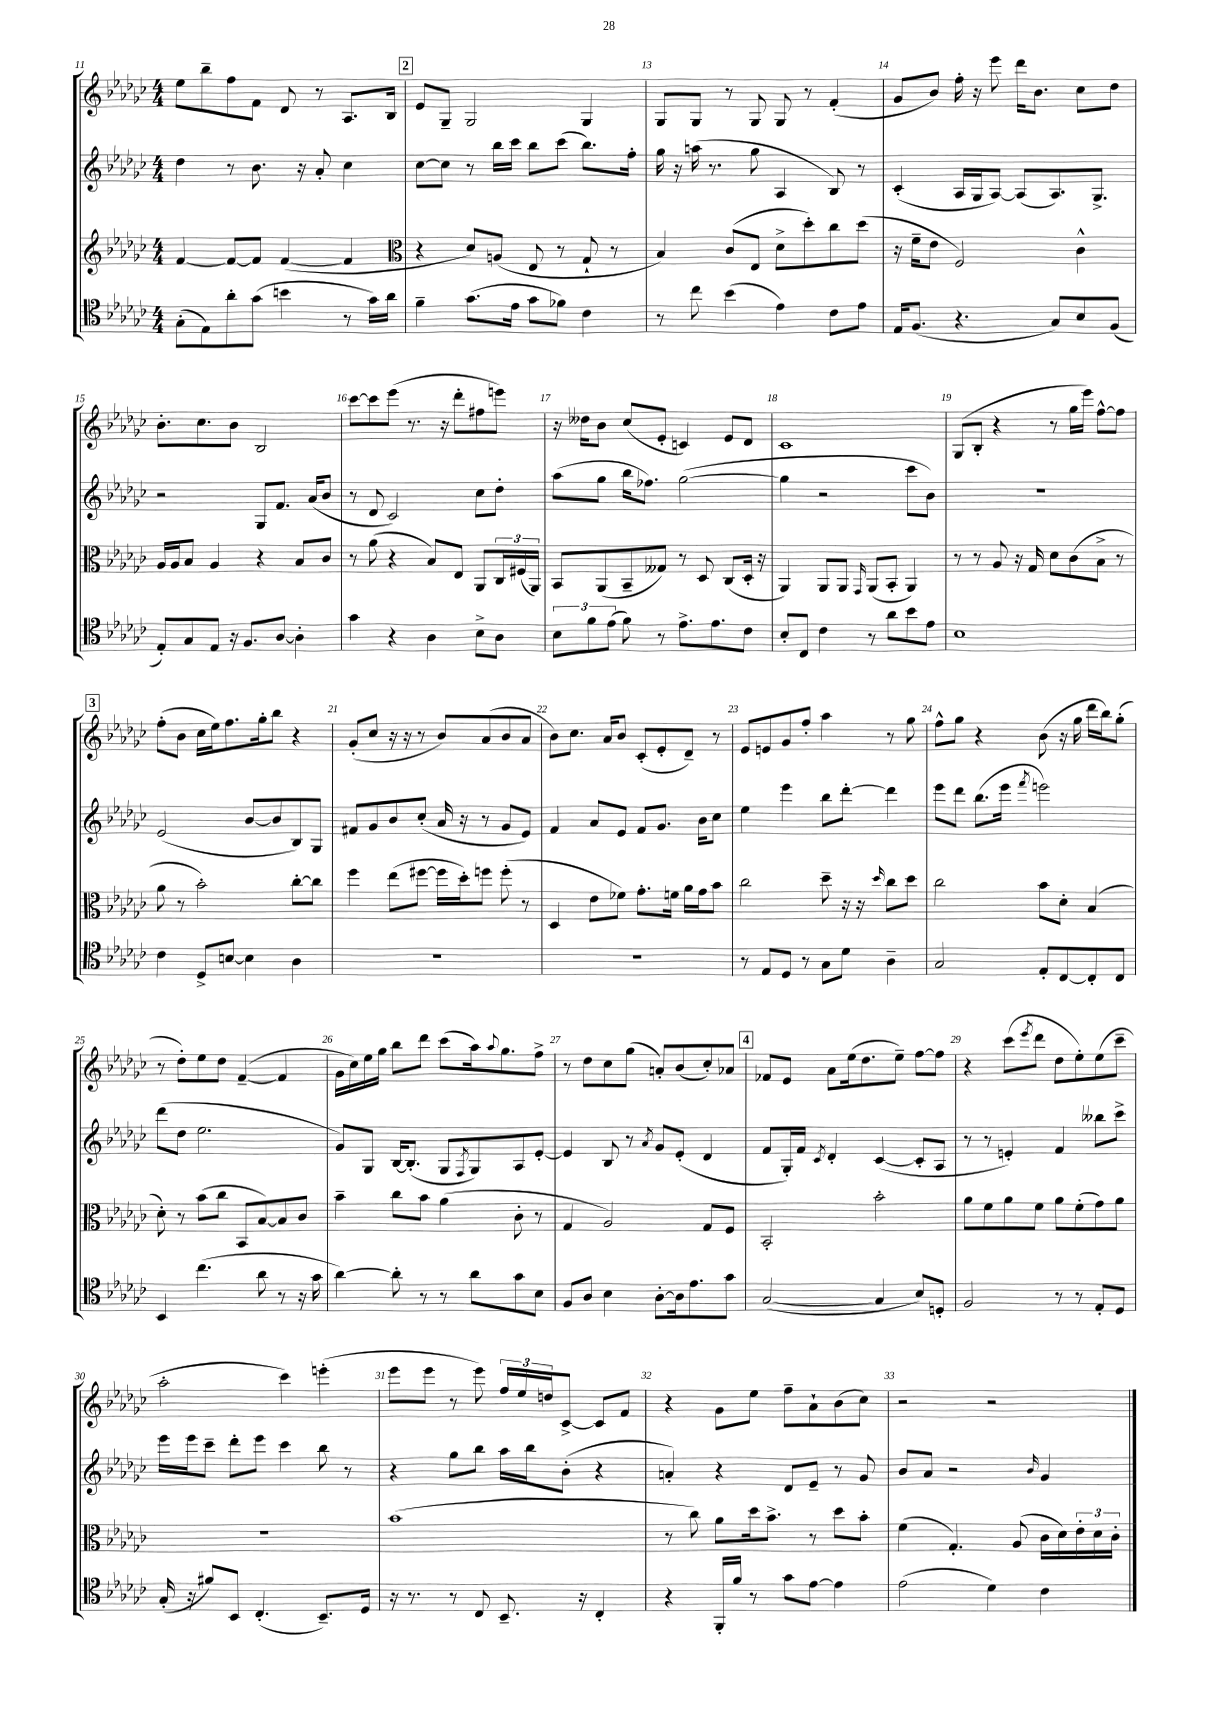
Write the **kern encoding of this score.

**kern	**kern	**kern	**kern
*staff4	*staff3	*staff2	*staff1
*clefC4	*clefG2	*clefG2	*clefG2
*k[b-e-a-d-g-c-]	*k[b-e-a-d-g-c-]	*k[b-e-a-d-g-c-]	*k[b-e-a-d-g-c-]
*M4/4	*M4/4	*M4/4	*M4/4
(8G-'\L	[4f/	4dd-\	8ee-\L
8E-\)	.	.	8bb-~\
8a-'\	8f/_L	8r	8ff\
(8g-\J	8f/]J	8.b-\	8f\J
4b\	([4f/	.	8d-/
.	.	16r	.
.	.	8a-'/	8r
8r	4f/]	4cc-\	8.A-/L
16g-\LL)	.	.	.
16a-\JJ	.	.	16B-/Jk
=	=	=	=
*	*clefC3	*	*
4f~\	4r	[8cc-\L	8e-/L
.	.	8cc-\]J	8G-~/J
(8.g-\L	8d-/L)	8r	2G-/
.	(8A/J	16bb-\LL	.
16e-\Jk	.	16ccc-\JJ	.
8g-\L	8E-/	8bb-\L	.
8f-\J)	8r	(8ccc-\J	.
4c-\	8G-`/	8.bb-\L)	4G-/
.	8r	.	.
.	.	16ff'\Jk	.
=	=	=	=
8r	4B-/)	16gg-\	8G-/L
.	.	16r	.
8cc-\	.	(16aa\	8G-/J
.	.	8.r	.
(4b-\	(8c-/L	.	8r
.	8E-/J	8gg-\	8G-/
4e-\)	8d-^\L	4A-/	8G-/
.	8dd-'\)	.	8r
8c-\L	8cc-\	8B-/)	(4f'/
8e-\J	(8dd-\J	8r	.
=	=	=	=
16E-/LK	16r	(4c-'/	8g-/L
(8.F/J	16f~\LK	.	.
.	8e-\J	.	8b-/J)
4.r	2F/)	16A-/LL	16ff'\
.	.	16G-/J	16r
.	.	[8A-/J)	8eee-\
.	.	(8A-/]L	16ddd-\LK
.	.	.	8.b-\J
8G-/L)	.	8.A-/)	.
8B-/	4c-^^\	.	8cc-\L
.	.	8.G-^/J	.
(8F/J	.	.	8dd-\J
=	=	=	=
8E-'/L)	16A-/LL	2r	8.b-'\L
.	16A-/J	.	.
8G-/	8B-/J	.	.
.	.	.	8.cc-\
8E-/J	4A-/	.	.
16r	.	.	8b-\J
8.F/L	.	.	.
.	4r	8G-/L	2B-/
[8A-/J	.	8.f/J	.
4A-'\]	8B-/L	.	.
.	.	(16a-/LK	.
.	8c-/J	8b-/J	.
=	=	=	=
4g-\	8r	8r	[8ccc-\L
.	(8a-\	8d-/	8ccc-\]
4r	4r	2c-/)	(8eee-\J
.	.	.	8.r
4A-\	8B-/L)	.	.
.	.	.	16r
.	8E-/J	.	8ddd-'\L
8B-^\L	8AA-/L	8cc-\L	8ff#\
8A-\J	24C-/L	8dd-'\J	8eee\J)
.	(24F#/	.	.
.	24AA-/JJ)	.	.
=	=	=	=
12B-\L	8BB-/L	(8aa-\L	16r
.	.	.	16dd--\LK
12f\	.	.	.
.	(8AA-/	8gg-\J	8b-\J
(12e-\J	.	.	.
8f\)	8BB-~/	16bb-\LK	(8cc-/L
.	.	8.ff-\J)	.
8r	8G--/J)	.	8e-'/J
8.e-^\L	8r	([2gg-\	4c/)
.	8D-/	.	.
8.e-\	.	.	.
.	(8C-/L	.	8e-/L
8c-\J	16D-'/Jk	.	8d-/J
.	16r	.	.
=	=	=	=
8B-'/L	4AA-/)	4gg-\]	1c-
8C-/J	.	.	.
4c-\	8AA-/L	2r	.
.	8AA-/J	.	.
.	16qqGG-/	.	.
8r	(8AA-/L	.	.
8a-\L	8BB-'/J	.	.
8b-\	4AA-/)	8ccc-\L	.
8e-\J	.	8b-\J)	.
=	=	=	=
1B-	8r	1r	(8G-/L
.	8r	.	8B-'/J
.	8A-/	.	4r
.	16r	.	.
.	16G-/	.	.
.	8d-\L	.	8r
.	(8c-\	.	16gg-\LL
.	.	.	16eee-\JJ)
.	8B-^\J	.	[8ff^^\L
.	8r	.	8ff\]J
=	=	=	=
4c-\	8a-\	(2e-/	(8ff'\L
.	8r	.	8b-\J
8D-^/L	2b-'\)	.	16cc-\LL
.	.	.	16ee-\J)
[8B/J	.	.	8.ff\
4B\]	.	[8b-/L	.
.	.	.	16gg-'\k
.	.	8b-/]	8bb-\J
4A-\	[8cc-'\L	8B-/)	4r
.	8cc-\]J	8G-/J	.
=	=	=	=
1r	4ff\	8f#/L	(8g-'/L
.	.	8g-/	8cc-/J
.	(8ee-\L	8b-/	16r
.	.	.	16r
.	[8ff#\J	(8cc-'/J	8r
.	16ff#\]LL	16a-/	8b-/L)
.	16dd-'\J)	16r	.
.	8ff\J	8r	(8a-/
.	(8ff'\	8g-/L	8b-/
.	8r	8e-/J)	8a-/J
=	=	=	=
1r	4D-/	4f/	8b-\L)
.	.	.	8.cc-\J
.	8e-\L	8a-/L	.
.	.	.	16a-/LK
.	8f-\J)	8e-/J	8b-/J
.	8.g-'\L	8f/L	(8c-'/L
.	.	8.g-/J	8e-'/
.	16f\Jk	.	.
.	16a-\LL	.	8d-~/J)
.	16g-\J	16b-\LK	.
.	8b-\J	8cc-\J	8r
=	=	=	=
8r	2cc-\	4ee-\	8e-/L
8E-/L	.	.	8e/
8D-/J	.	4eee-\	8g-/
8r	.	.	8ff'/J
8G-\L	8dd-~\	8bb-\L	4aa-\
8d-\J	16r	[8ddd-'\J	.
.	16r	.	.
.	16qqdd-/	.	.
4A-~\	8cc-\L	4ddd-\]	8r
.	8dd-\J	.	8gg-\
=	=	=	=
2G-/	2cc-\	8eee-\L	8ff^^\L
.	.	8ddd-\J	8gg-\J
.	.	(8.bb-\L	4r
.	.	16eee-\Jk	.
.	.	8qfff/	.
8E-'/L	8b-\L	2eee\)	(8b-\
[8C-/	8d-'\J	.	16r
.	.	.	16gg-\
8C-'/]	(4B-/	.	16ddd-\LL
.	.	.	16bb-\J)
8C-/J	.	.	(8gg-'\J
=	=	=	=
4BB-/	8d-'\)	(8ddd-\L	8r
.	8r	8dd-\J	8dd-'\L)
(4.cc-\	(8b-\L	2.ee-\	8ee-\
.	8cc-\J	.	8dd-\J
.	8BB-/L	.	([4f~/
8a-\	[8B-/)	.	.
8r	8B-/]	.	4f/]
16r	8c-/J	.	.
16g-\	.	.	.
=	=	=	=
[4a-\)	4b-~\	8g-/L)	16g-\LL
.	.	.	16cc-\)
.	.	8G-/J	16ee-\
.	.	.	16gg-\JJ
8a-'\]	8cc-\L	[16B-/LK	8bb-\L
.	.	(8.B-'/]J	.
8r	8b-\J	.	8ddd-\J
8r	(4a-\	8G-/L	(8ccc-\L
.	.	8qF/	.
8a-\L	.	8G-/)	16aa-\k)
.	.	.	8qqaa-/
.	.	.	8.gg-\
8g-\	8c-'\	8A-/	.
8B-\J	8r	[8e-'/J	8ff^\J
=	=	=	=
8F/L	4G-/	4e-/]	8r
8A-/J	.	.	8dd-\L
4B-\	2A-/)	8B-/	8cc-\
.	.	8r	(8gg-\J
.	.	8qa-/	.
[8A-'\L	.	8g-/L	8a'/L)
16A-\]k	.	(8e-'/J	(8b-/
8.e-\	.	.	.
.	8G-/L	4d-/	8cc-'/)
8g-\J	8F/J	.	8a-/J
=	=	=	=
([2G-/	2BB-'/	8f/L	8f-/L
.	.	16G-'/L)	8e-/J
.	.	16f/JJ	.
.	.	8qc-/	.
.	.	4d-'/	8a-\L
.	.	.	(16ee-\k
.	.	.	8.dd-\
4G-/]	2b-'\	([4c-/	.
.	.	.	8ee-~\J)
8B-/L)	.	8c-'/]L	[8ff\L
8D'/J	.	8A-/J	8ff\]J
=	=	=	=
2F/	8a-\L	8r	4r
.	8f\	8r	.
.	8a-\	4e'/)	(8ccc-\L
.	.	.	8qeee-/
.	8f\J	.	8ddd-\J
8r	8a-\L	4f/	8dd-\L
8r	(8f'\	.	8ee-'\)
8E-'/L	8g-\)	8bb--\L	(8ee-\
8D-/J	8a-\J	8ccc-^\J	8ccc-~\J
=	=	=	=
(16G-'/	1r	16eee-\LL	2aa-'\
16r	.	16eee-\J	.
8f#/L)	.	8ccc-~\J	.
8BB-/J	.	8ddd-'\L	.
(4.C-'/	.	8eee-\J	.
.	.	4ccc-\	4ccc-\)
8.BB-~/L)	.	8bb-\	(4eee'\
.	.	8r	.
16D-/Jk	.	.	.
=	=	=	=
16r	(1b-	4r	8eee-\L
8.r	.	.	.
.	.	.	8eee-\J
8r	.	8gg-\L	8r
8C-/	.	8bb-\J	8eee-\)
8.BB-~/	.	16aa-\LL	24ff/LL
.	.	.	24ee-/
.	.	16bb-\J	.
.	.	.	24dd/J
.	.	(8b-'\J	[8c-^/J
16r	.	.	.
4C-'/	.	4r	8c-/]L
.	.	.	8f/J
=	=	=	=
4r	8r	4a'/)	4r
.	8cc-\)	.	.
16FF'/LL	8a-\L	4r	8g-\L
16f/JJ	.	.	.
8r	16dd-\k	.	8ee-\J
.	8.b-^\J	.	.
8g-\L	.	8d-/L	8ff~\L
[8e-\J	8r	8e-~/J	8a-`\
4e-\]	8dd-\L	8r	(8b-\
.	8b-'\J	8g-/	8cc-\J)
=	=	=	=
(2e-\	(4f\	8b-/L	2r
.	.	8a-/J	.
.	4.G-'/)	2r	.
4d-\)	.	.	2r
.	(8A-/	.	.
.	.	16qqb-/	.
4c-\	16c-\LL	4g-/	.
.	16d-\)	.	.
.	24e-'\	.	.
.	24d-\	.	.
.	24c-'\JJ	.	.
==	==	==	==
*-	*-	*-	*-
